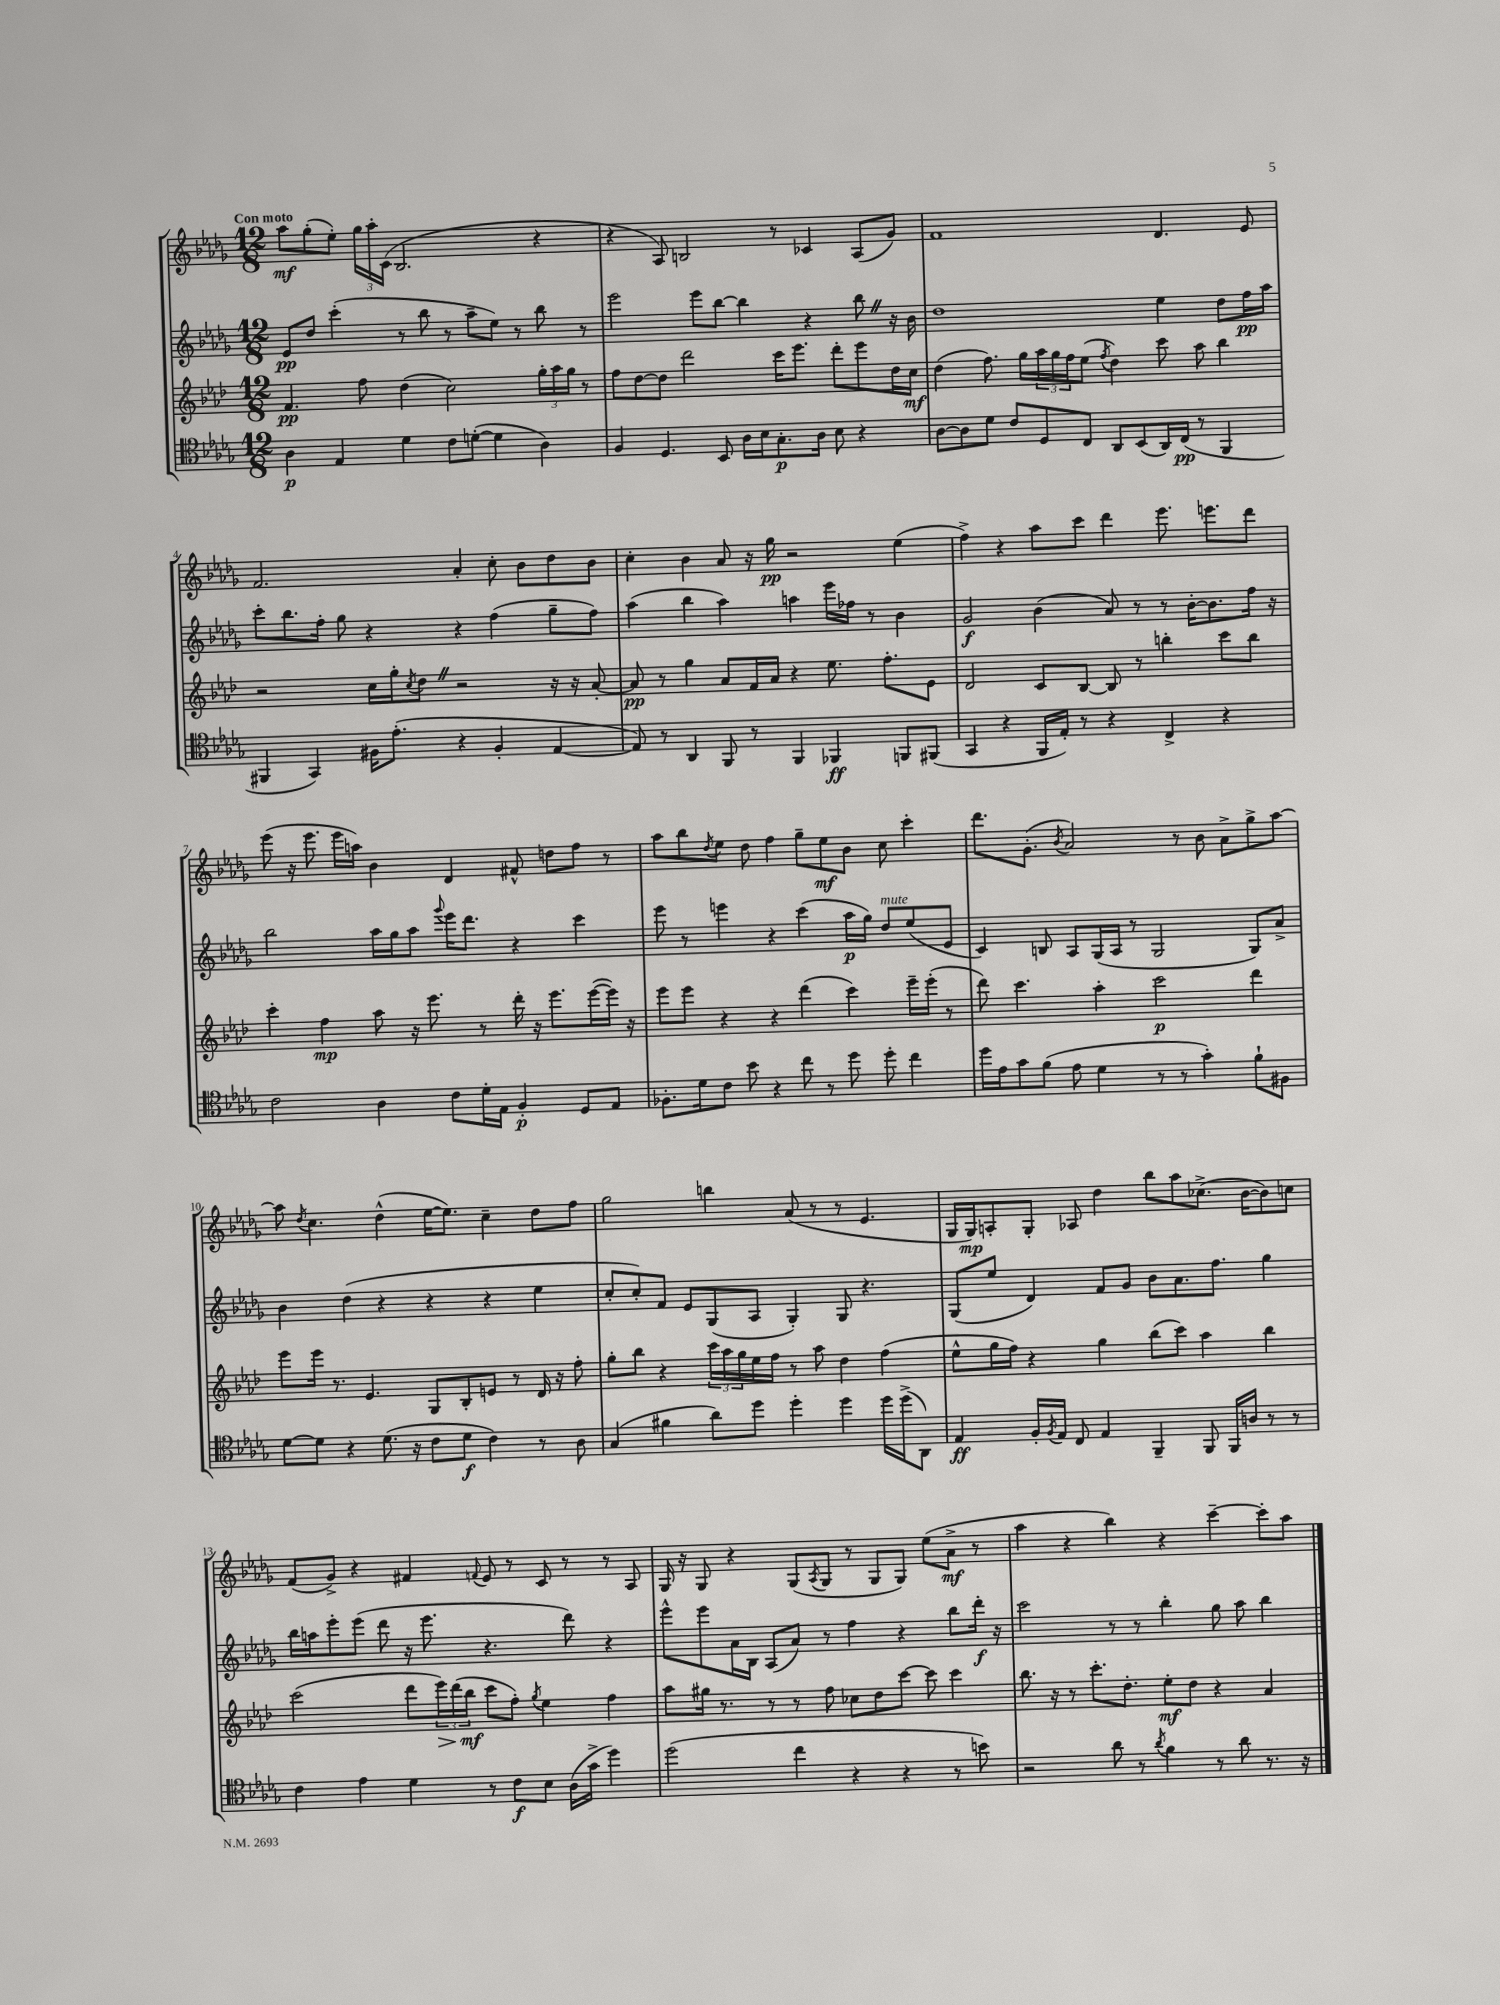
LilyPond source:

<<
\new StaffGroup <<
\new Staff = "s0" {
    \clef treble \key des \major \numericTimeSignature \time 12/8 \tempo "Con moto"
    aes''8\mf ges''8-.( ees''8-.) \tuplet 3/2 { ges''16 aes''16-. c'16( } bes2. r4 |
    r4 aes8) b2 r8 ces'4 aes8( ges'8) |
    f'1 des'4. ees'8 |
    f'2. aes'4-. c''8-. bes'8 des''8 bes'8 |
    c''4-. bes'4 aes'8 r16 ges''16\pp r2 ees''4( |
    f''4->) r4 aes''8 c'''8 des'''4 ees'''8. e'''8. des'''8 |
    ees'''8( r16 ees'''8. ees'''16 a''16) bes'4 des'4 fis'8-^ d''8 f''8 r8 |
    aes''8 bes''8 \acciaccatura { des''8 } ees''8 des''8 f''4 ges''8-- ees''8\mf bes'8 c''8 c'''4-. |
    des'''8. ges'8.-.( \acciaccatura { bes'8 } aes'2) r8 bes'8 aes'8-> ges''8-> aes''8~ |
    aes''8 \acciaccatura { des''8 } c''4. des''4-^( ees''16~ ees''8.) c''4-- des''8 f''8 |
    ges''2 b''4 aes'8( r8 r8 ees'4. |
    ges16 ges16\mp) a8-. ges8-. aes8 des''4 bes''8 aes''8 ces''8.->( bes'16~ bes'8) c''8 |
    f'8( ges'8->) r4 fis'4 \appoggiatura { f'8 } ees'8 r8 c'8 r8 r8 aes8 |
    ges16 r16 ges8 r4 ges8( \acciaccatura { aes8 } ges8 r8 ges8 ges8) ees''8( aes'8->\mf r8 |
    aes''4 r4 bes''4) r4 c'''4~-- c'''8-. aes''8 \bar "|." |
}
\new Staff = "s1" {
    \clef treble \key des \major \numericTimeSignature \time 12/8
    ees'8\pp des''8 c'''4-.( r8 bes''8 r8 aes''8-- ees''8) r8 bes''8 r8 |
    ees'''2 ees'''8 bes''8~ bes''4 r4 bes''8 \once \override BreathingSign.text = \markup { \musicglyph "scripts.caesura.straight" } \breathe r16 bes'16 |
    des''1 ees''4 des''8 f''16\pp aes''16 |
    c'''8-. bes''8. f''16-. ges''8 r4 r4 f''4( ges''8-- f''8) |
    aes''4( bes''4 aes''4) a''4 ees'''16 fes''16 r8 bes'4 |
    ges'2\f bes'4( aes'8) r8 r8 bes'16~-. bes'8. f''16 r16 |
    bes''2 aes''16 ges''16 aes''8 \appoggiatura { ges'''8 } ees'''16 des'''8. r4 c'''4 |
    ees'''8 r8 e'''4 r4 c'''4( aes''16\p ges''16) des''8^\markup { \italic "mute" } ees''8( ees'8 |
    c'4) b8 aes8 ges16( aes16 r8 ges2 ges8) aes'8-> |
    bes'4 des''4( r4 r4 r4 ees''4 |
    c''8-. c''8-.) f'8 ees'8 ges8( aes8 ges4-.) ges8 r4. |
    ges8( ees''8 des'4) f'8 ges'8 bes'8 aes'8. f''8. ges''4 |
    bes''16 a''16 ees'''8-. ees'''8( des'''8 r16 ees'''8. r4. des'''8) r4 |
    ees'''8-^ ees'''8 aes'16 bes16 aes8( aes'8) r8 f''4 r4 bes''8 des'''16-.\f r16 |
    c'''2 r8 r8 bes''4-. ges''8 aes''8 bes''4 \bar "|." |
}
\new Staff = "s2" {
    \clef treble \key aes \major \numericTimeSignature \time 12/8
    f'4.\pp f''8 des''4( c''2) \tuplet 3/2 { g''16-. aes''16 g''16 } r8 |
    f''8 des''8~ des''8 des'''2 c'''16 ees'''8. des'''8-. ees'''8 des''16 c''16\mf |
    des''4( f''8.) g''16 \tuplet 3/2 { aes''16 g''16 f''16 } ees''8( \acciaccatura { f''8 } des''4) c'''8 aes''8 bes''4 |
    r2 c''16 g''16-. \acciaccatura { c''8 } des''8 \once \override BreathingSign.text = \markup { \musicglyph "scripts.caesura.straight" } \breathe r2 r16 r16 aes'8~-. |
    aes'8\pp r8 g''4 aes'8 f'16 aes'16 r4 ees''8. f''8.-. ees'8 |
    des'2 c'8 bes8~ bes8 r8 b''4-. c'''8 b''8 |
    c'''4-. f''4\mp aes''8 r16 ees'''8. r8 des'''16-. r16 ees'''8. ees'''16~( ees'''16) r16 |
    ees'''8 ees'''8 r4 r4 des'''4( c'''4) ees'''16-- ees'''16-.( r8 |
    des'''8) c'''4. aes''4-. c'''2\p des'''4 |
    ees'''8 ees'''16 r8. ees'4. g8 bes8-. e'8 r8 des'16 r16 f''8-. |
    g''8-. bes''8 r4 \tuplet 3/2 { c'''16 aes''16 g''16 } ees''16 f''16 r8 aes''8 des''4 f''4( |
    ees''8-^ g''16 f''16) r4 g''4 bes''8( c'''8) aes''4 bes''4 |
    c'''2( des'''8 \tuplet 3/2 { ees'''16\>) des'''16( bes''16\mf\! } c'''8 f''8-.) \acciaccatura { g''8 } ees''4 f''4 |
    aes''8 gis''16 r8. r8 r8 f''8 ces''8 des''8 c'''8~ c'''8 c'''4 |
    bes''8. r16 r8 c'''8.-. des''8.-. ees''8-.\mf des''8 r4 aes'4 \bar "|." |
}
\new Staff = "s3" {
    \clef tenor \key des \major \numericTimeSignature \time 12/8
    aes4\p ees4 des'4 c'8 d'8~-.( d'4 aes4) |
    f4 des4. bes,8 aes16 bes16 ges8.-.\p aes16 bes8 r4 |
    aes8~ aes8 des'8 c'8 des8 c8 aes,8 bes,8( aes,16) c16\pp( r8 f,4 |
    fis,4 ges,4) fis16 ees'8.-.( r4 fis4-. ees4~ |
    ees8) r8 aes,4 f,8 r8 f,4 fes,4\ff f,8 fis,8( |
    ges,4 r4 f,16 ees16-.) r8 r4 c4-> r4 |
    c'2 aes4 c'8 des'16-. ees16 f4-.\p des8 ees8 |
    fes8.-. des'16 c'8 bes'8 r4 c''8 r8 des''8 des''8-. c''4 |
    des''16 ees'16 ges'8 f'8( ees'8 des'4 r8 r8 ges'4-.) f'8-! fis8 |
    des'8~ des'8 r4 des'8.( r16 c'8 des'8\f c'4) r8 aes8 |
    ges4( fis'4 aes'8) des''8 des''4-. des''4 des''16 des''16->( aes,8) |
    ees4\ff f16-. \acciaccatura { f8 } ees16 c8 ees4 f,4-- f,8 f,16 a16 r8 r8 |
    c'4 ees'4 des'4 r8 c'8\f bes8 aes16( ges'16-> des''4) |
    des''2( c''4 r4 r4 r8 b'8) |
    r2 aes'8 r8 \acciaccatura { aes'8 } f'4 r8 aes'8 r8. r16 \bar "|." |
}
>>
>>
